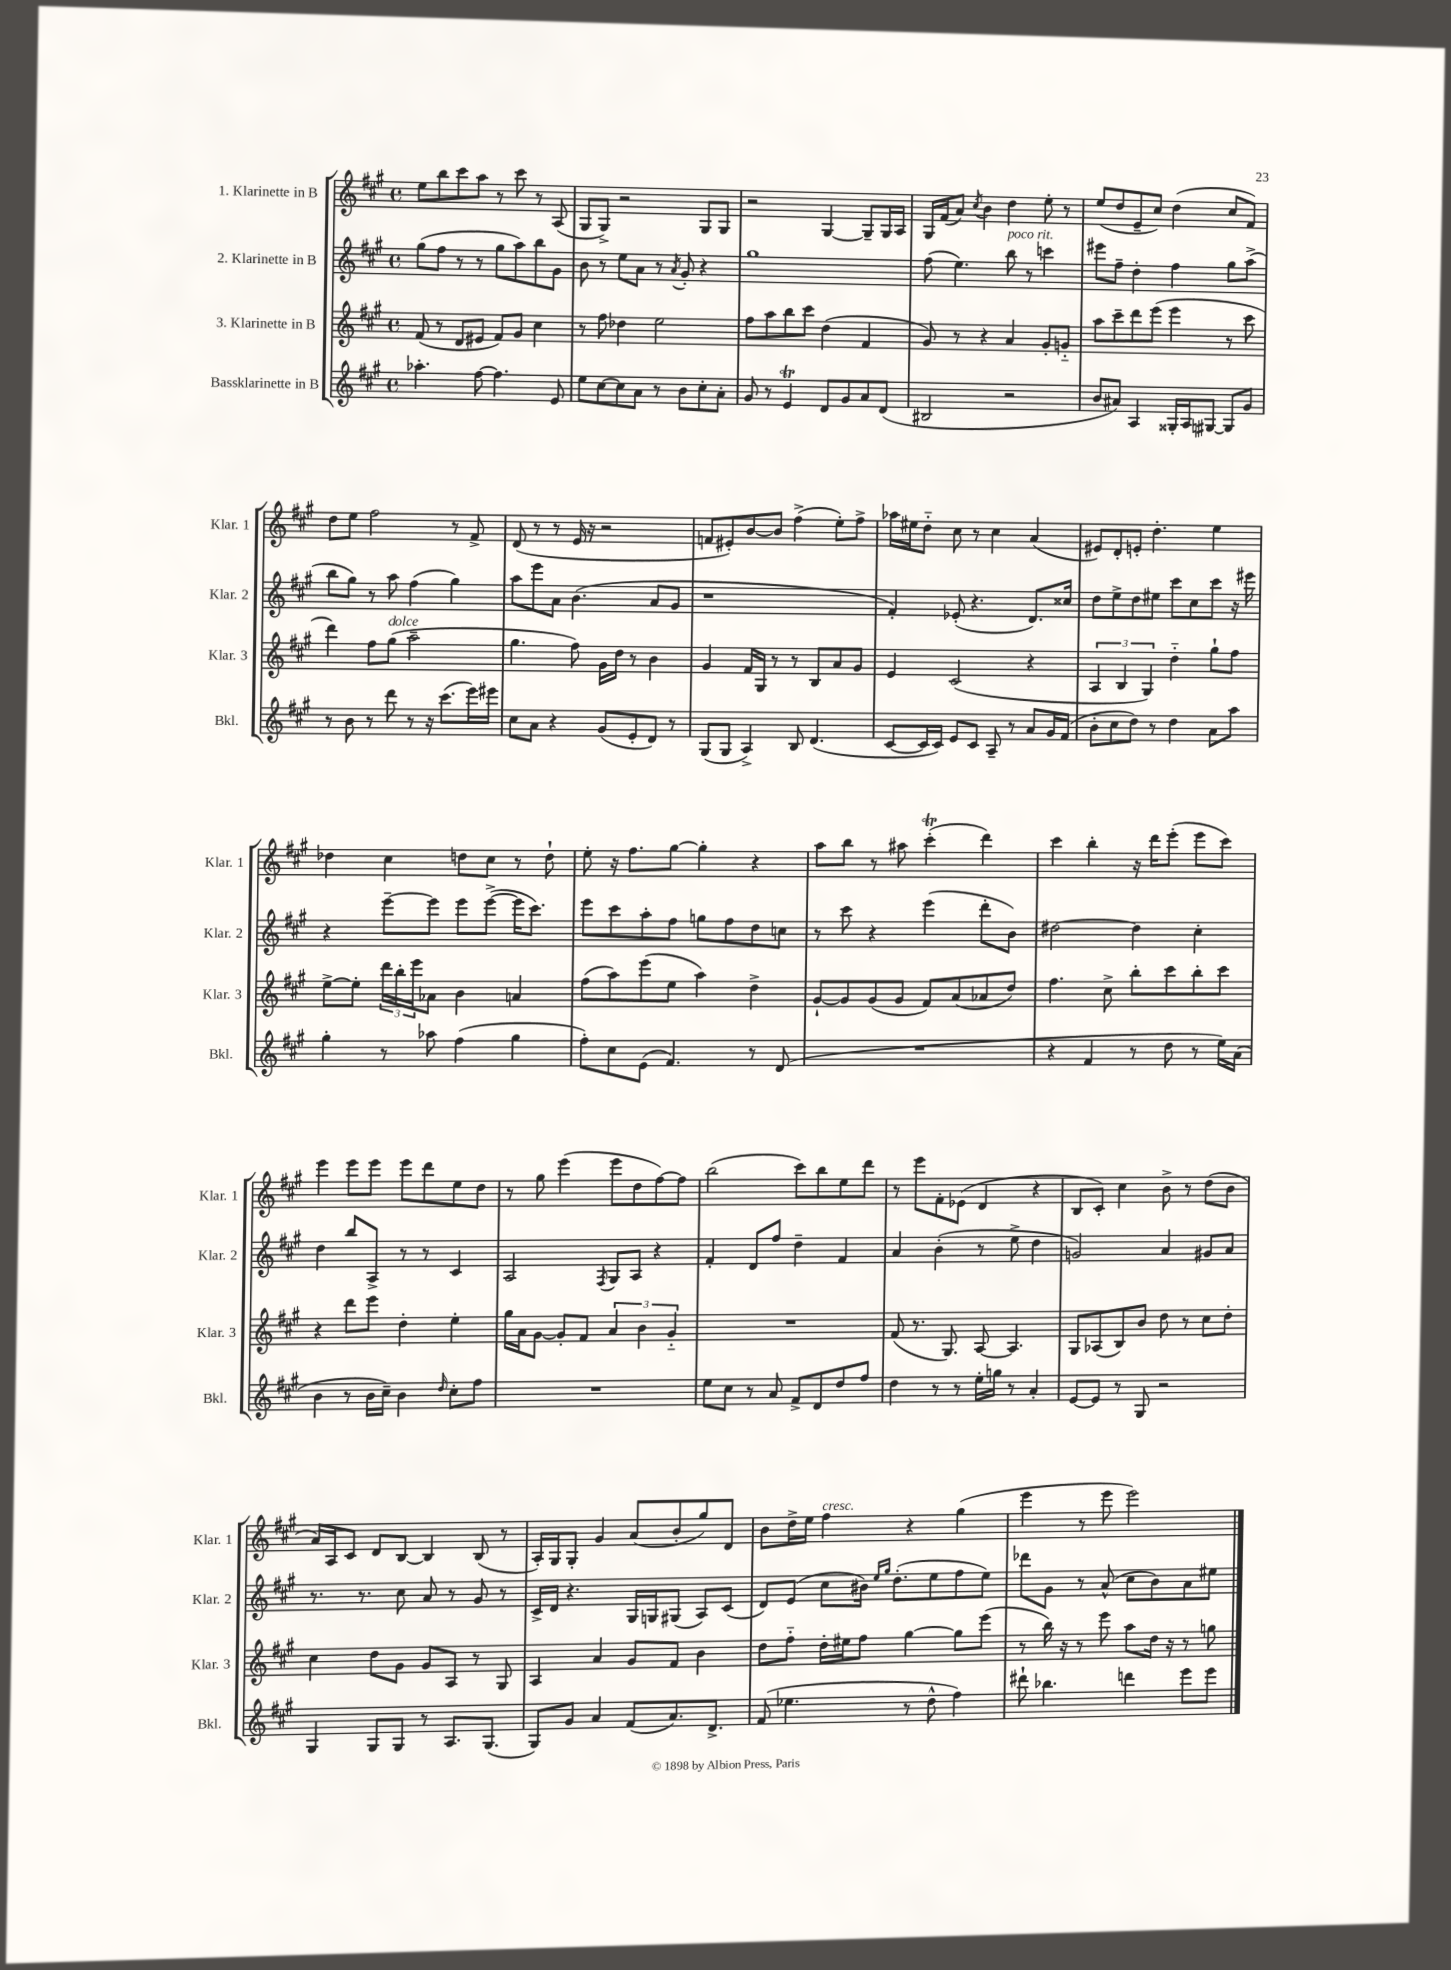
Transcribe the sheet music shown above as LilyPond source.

<<
\new StaffGroup <<
\new Staff = "s0" \with { instrumentName = "1. Klarinette in B" shortInstrumentName = "Klar. 1" } {
    \clef treble \key a \major \defaultTimeSignature \time 4/4
    e''8 b''8 cis'''8 a''8 r8 cis'''8 r8 a8( |
    gis8 gis8->) r2 gis8 gis8 |
    r2 gis4~ gis8-- gis16 a16 |
    gis16 fis'16( a'8) \acciaccatura { cis''8 } b'4 d''4 e''8-. r8 |
    e''8( d''8 e'8-- cis''8) d''4( cis''8 fis'8) |
    d''8 e''8 fis''2 r8 fis'8-> |
    d'8( r8 r8 e'16 r16 r2 |
    f'8 eis'8-.) b'8~ b'8 fis''4->( e''8-.) fis''8-> |
    aes''16 eis''16 d''8-_ cis''8 r8 cis''4 a'4( |
    eis'8) d'8-. e'8-. d''4.-. e''4 |
    des''4 cis''4 d''8 cis''8 r8 d''8-! |
    e''8-. r16 fis''8. gis''8~ gis''4-. r4 |
    a''8 b''8 r8 ais''8 cis'''4-.\trill( d'''4) |
    cis'''4 b''4-. r16 d'''16 e'''8-.( e'''8 cis'''8) |
    e'''4 e'''8 e'''8 e'''8 d'''8 e''8 d''8 |
    r8 gis''8 e'''4( e'''8 d''8 fis''8~) fis''8 |
    b''2( cis'''8) b''8 e''8 d'''8 |
    r8 e'''8 fis'8-. ees'8( d'4 r4 |
    b8 cis'8-.) cis''4 b'8-> r8 d''8( b'8 |
    a'16) a16 cis'8 d'8 b8~ b4 b8( r8 |
    a16-.) gis16 gis8-. gis'4 a'8( b'8-. gis''8) d'8 |
    b'8 d''16-> e''16 fis''4^\markup { \italic "cresc." } r4 gis''4( |
    e'''4 r8 e'''8 e'''2) \bar "|." |
}
\new Staff = "s1" \with { instrumentName = "2. Klarinette in B" shortInstrumentName = "Klar. 2" } {
    \clef treble \key a \major \defaultTimeSignature \time 4/4
    gis''8( fis''8 r8 r8 gis''8 a''8) b''8 gis'8 |
    b'8 r8 e''8 a'8 r8 \acciaccatura { a'8 } gis'8-. r4 |
    gis''1 |
    fis''8( e''4.) b''8^\markup { \italic "poco rit." } r8 c'''4 |
    eis'''8 fis''8-- d''4-. fis''4 gis''8 a''8->( |
    b''8 gis''8) r8 a''8 fis''4( gis''4) |
    a''8 e'''8 a'8 b'4.( a'8 gis'8 |
    r1 |
    fis'4-.) ees'8-.( r4. d'8.) cisis''16 |
    d''8 e''8-> d''8 eis''8 cis'''8 cis''8 cis'''8 r16 eis'''16 |
    r4 e'''8~-- e'''8 e'''8 e'''8~->( e'''16 cis'''8.) |
    e'''8 cis'''8 a''8-. fis''8 g''8 fis''8 d''8 c''8 |
    r8 cis'''8 r4 e'''4( d'''8-. b'8) |
    dis''2~ dis''4 cis''4-. |
    d''4 b''8 a8-> r8 r8 cis'4 |
    a2 \acciaccatura { fis8 } gis8 a8 r4 |
    fis'4-. d'8 fis''8 d''4-- fis'4 |
    a'4 b'4-.( r8 e''8-> d''4 |
    g'2) a'4 gis'8 a'8 |
    r8. r8. cis''8 a'8 r8 gis'8 r8 |
    cis'16-> d'16 r4. gis16 g16 gis8( a8) cis'8( |
    d'8) e'8( cis''8 bis'16) \grace { e''16 gis''16 } d''8.-.( e''8 fis''8 e''8) |
    des'''8 gis'8 r8 a'8-^( cis''8 b'8) a'8 eis''8 \bar "|." |
}
\new Staff = "s2" \with { instrumentName = "3. Klarinette in B" shortInstrumentName = "Klar. 3" } {
    \clef treble \key a \major \defaultTimeSignature \time 4/4
    fis'8( r8 d'8 eis'8 fis'8) gis'8 cis''4 |
    r8 fis''8 des''4 e''2 |
    fis''8 a''8 b''8 cis'''8 d''4( fis'4 |
    gis'8) r8 r4 a'4 gis'8-. g'8-_ |
    a''8 cis'''8-- d'''8 e'''8( e'''4 r8 cis'''8 |
    d'''4) fis''8 gis''8^\markup { \italic "dolce" }( a''2-- |
    gis''4. fis''8) gis'16 d''16 r8 b'4 |
    gis'4 fis'16 gis16 r8 r8 b8 a'8 gis'8 |
    e'4 cis'2( r4 |
    \tuplet 3/2 { a4 b4 gis4) } d''4-_ gis''8-! fis''8 |
    e''8~-> e''8-. \tuplet 3/2 { d'''16 b''16-. e'''16 } aes'8 b'4 a'4 |
    fis''8( a''8) e'''8( e''8 a''4) d''4-> |
    gis'8~-! gis'8 gis'8( gis'8 fis'8) a'8( aes'8 d''8) |
    fis''4. cis''8-> b''8-. cis'''8 b''8-. cis'''8 |
    r4 d'''8 e'''8 d''4-. e''4-. |
    gis''16 a'16 gis'8~ gis'8-. fis'8 \tuplet 3/2 { a'4 b'4 gis'4-_ } |
    R1 |
    fis'8( r8. gis8.) a8~ a4. |
    gis8 aes8( b8) b'8 d''8 r8 cis''8 d''8-. |
    cis''4 d''8 gis'8 gis'8 a8 r8 gis8 |
    a4 a'4 gis'8 fis'8 b'4 |
    d''8 fis''8-_ d''16-. eis''16 fis''8 gis''4~ gis''8 e'''8( |
    r8 b''16) r16 r8 e'''8 a''8 d''16 r16 r8 g''8 \bar "|." |
}
\new Staff = "s3" \with { instrumentName = "Bassklarinette in B" shortInstrumentName = "Bkl." } {
    \clef treble \key a \major \defaultTimeSignature \time 4/4
    aes''4.-. fis''8~ fis''4. e'8 |
    e''8 cis''8~ cis''8 a'8 r8 b'8 cis''8-. a'8-. |
    gis'8 r8 e'4\trill d'8 gis'8 a'8 d'8( |
    bis2 r2 |
    b'8 ais'8) a4 gisis16-. a16 gis8~ gis8 gis'8 |
    r8 b'8 r8 d'''8 r8 r16 cis'''8.( e'''16) eis'''16 |
    cis''8 a'8 r4 gis'8( e'8-. d'8) r8 |
    gis8( gis8 a4->) b8 d'4.( |
    cis'8~ cis'16 cis'16) e'8 cis'8 a8-- r8 a'8 gis'16 fis'16( |
    b'8-. cis''8 d''8) r8 d''4 a'8 a''8 |
    gis''4-. r8 aes''8 fis''4( gis''4 |
    fis''8-.) cis''8 e'8( fis'4.) r8 d'8( |
    R1 |
    r4 fis'4 r8 d''8 r8 e''16) a'16( |
    b'4 r8 b'16 cis''16--) b'4 \grace { d''16 } cis''8-. fis''8 |
    R1 |
    e''8 cis''8 r8 a'8 fis'8-> d'8 d''8 fis''8 |
    d''4 r8 r8 e''16-. g''16 r8 a'4-. |
    e'8~ e'8 r8 gis8 r2 |
    gis4 gis8 gis8 r8 a8. gis8.( |
    gis8) gis'8 a'4 fis'8( a'8.) d'8.-> |
    fis'8( ees''4. r8 d''8-^ fis''4) |
    dis'''8-! bes''4. d'''4 e'''8 e'''8 \bar "|." |
}
>>
>>
\layout { \context { \Score \remove "Bar_number_engraver" } }
